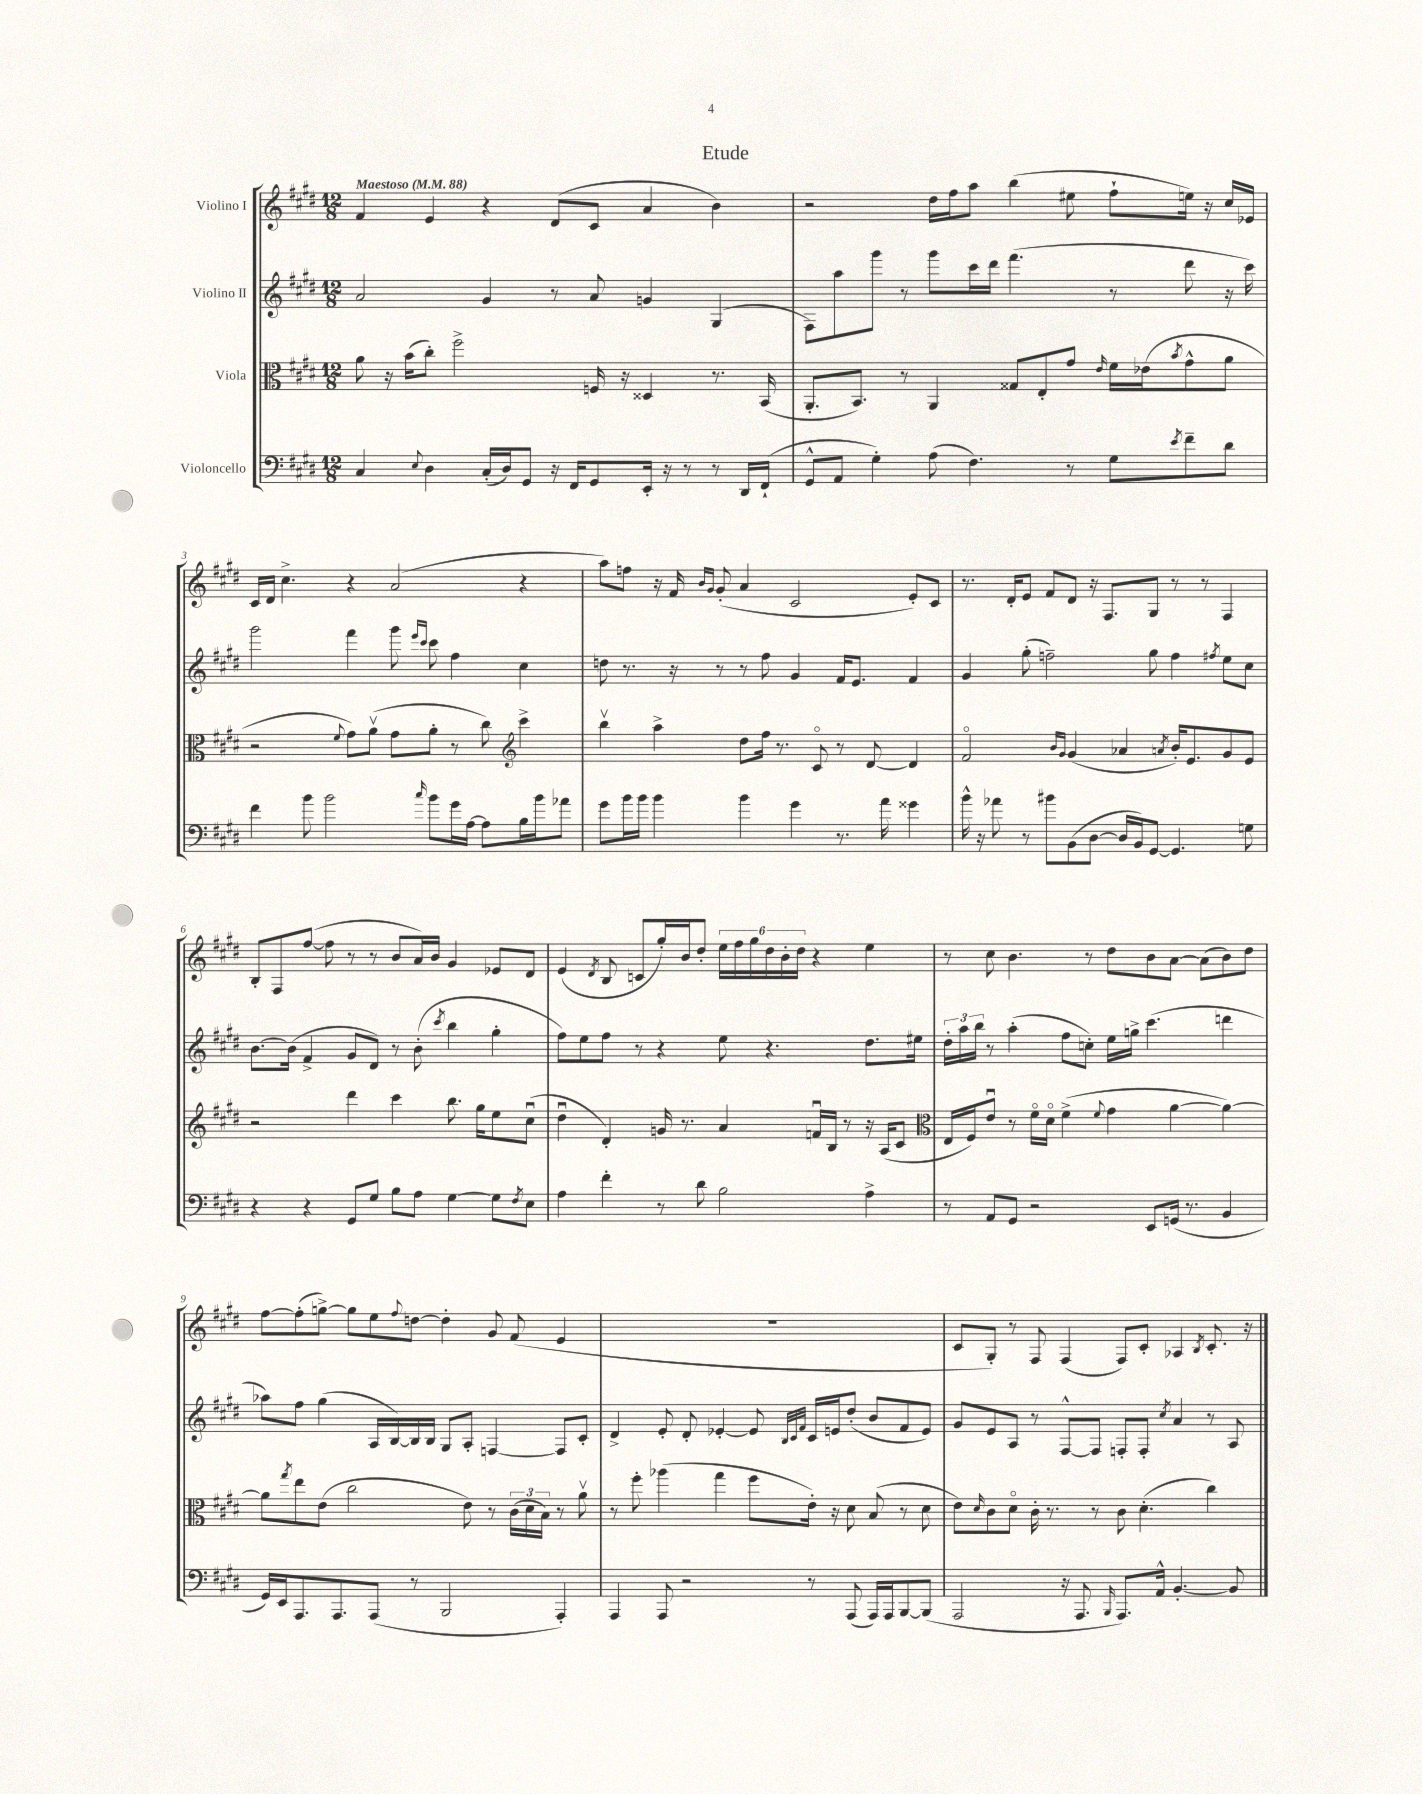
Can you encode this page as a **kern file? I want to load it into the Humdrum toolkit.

**kern	**kern	**kern	**kern
*part4	*part3	*part2	*part1
*staff4	*staff3	*staff2	*staff1
*I"Violoncello	*I"Viola	*I"Violino II	*I"Violino I
*clefF4	*clefC3	*clefG2	*clefG2
*k[f#c#g#d#]	*k[f#c#g#d#]	*k[f#c#g#d#]	*k[f#c#g#d#]
*M12/8	*M12/8	*M12/8	*M12/8
*MM88	*MM88	*MM88	*MM88
=1	=1	=1	=1
!	!	!	!LO:TX:a:B:t=Maestoso
4C#/	8a\	2a/	4f#/
.	16r	.	.
.	(16b\KL	.	.
8qqE/	.	.	.
4D#\	8cc#'\J)	.	4e/
.	2ff#^\	.	.
(16C#'/LL	.	4g#/	4r
16D#/J)	.	.	.
8GG#/J	.	.	.
16r	.	8r	(8d#/L
16FF#/KL	.	.	.
8GG#/	16Fn/	8a/	8c#/J
.	16r	.	.
16EE'/Jk	4D##X/	4gn/	4a/
16r	.	.	.
8r	.	.	.
8r	8.r	(4G#/	4b\)
16DD#/LL	.	.	.
(16FF#`/JJ	(16BB/	.	.
=2	=2	=2	=2
8GG#^^/L	8.AA'/L	8F#\L)	2r
8AA/J	.	8aa\	.
.	8.BB/J)	.	.
4G#'\)	.	8ggg#\J	.
.	8r	8r	.
(8A\	4AA/	8ggg#\L	16dd#\LL
.	.	.	16ff#\J
4.F#\)	.	16ccc#\L	8aa\J
.	.	16ddd#\JJ	.
.	8G##X/L	(4.fff#\	(4bb\
.	8E'/	.	.
8r	8g#/J	.	8ee#X\
.	16qqe/	.	.
8G#\L	16f#\LL	8r	8ff#`\L
.	(16e-X\J	.	.
8qe/	8qb/	.	.
8f#~\	8g#^^\	8ddd#\	16een\Jk)
.	.	.	16r
8d#\J	8a\J	16r	16cc#/LL
.	.	16ccc#\)	16e-X/JJ
!!LO:LB:g=z
=3	=3	=3	=3
4f#\	2r	2ggg#\	16c#/LL
.	.	.	16d#/JJ
.	.	.	4.cc#^\
8b\	.	.	.
2b\	.	.	.
.	8qqf#/	.	.
.	8g#\L)	4fff#\	4r
.	(8av\J	.	.
.	8g#\L	8ggg#\	(2a/
.	.	16qqeee/LL	.
16qqcc#/	.	16qqccc#/JJ	.
8b\L	8a'\J	8ccc#\	.
16g#\L	8r	4ff#\	.
[16A\JJ	.	.	.
8A\L]	8cc#\)	.	.
*	*clefG2	*	*
16B\L	4ccc#^\	4cc#\	4r
16b\J	.	.	.
8a-X\J	.	.	.
=4	=4	=4	=4
8g#\L	4bbv\	8ddn\	8aa\L)
16b\L	.	8.r	8ffn\J
16b\JJ	.	.	.
4b\	4aa^\	.	16r
.	.	16r	16f#/
.	.	.	16qqb/LL
.	.	.	16qqg#/JJ
.	.	8r	(8g#'/
4b\	8dd#\L	8r	4a/
.	16ff#\Jk	8ff#\	.
.	8.r	.	.
4g#\	.	4g#/	2c#/
.	8c#/	.	.
8.r	8r	16f#/KL	.
.	.	8.e/J	.
.	[8d#/	.	.
16a\	.	.	.
4g##X\	4d#/]	4f#/	8e'/L)
.	.	.	8c#/J
=5	=5	=5	=5
16b^^\	2f#/	4g#/	8.r
16r	.	.	.
8a-X\	.	.	.
.	.	.	16d#'/KL
8r	.	(8gg#'\	8e/J
8b#X\L	.	2ffn~\)	8f#/L
.	16qqb/LL	.	.
.	16qqg#/JJ	.	.
(8BB\	(4g#/	.	8d#/J
[8D#\J	.	.	16r
.	.	.	8.F#/L
16D#/LL]	4a-X/	.	.
16BB/J)	.	.	.
[8GG#/J	.	8gg#\	8G#/J
.	8qan/	.	.
4.GG#/]	16b'/KL)	4ff\	8r
.	8.e/	.	.
.	.	.	8r
.	.	8qff#X/	.
.	8g#/	8ee\L	4F#/
8Gn\	8e/J	8cc#\J	.
!!LO:LB:g=z
=6	=6	=6	=6
4r	2r	[8.b\L	8B'/L
.	.	.	8F#/
.	.	(16b\Jk]	.
4r	.	4f#^/	([8ff#/J
.	.	.	8ff#\]
8GG#/L	4ddd#\	8g#/L	8r
8G#/J	.	8d#/J)	8r
8B\L	4ccc#\	8r	8b/L
8A\J	.	(8b'\	16a/L)
.	.	.	16b/JJ
.	.	8qccc#/	.
[4G#\	8.bb\	4bb\	4g#/
.	16gg#\KL	.	.
8G#\L]	8ee\	4gg#'\	8e-X/L
8qF#/	.	.	.
8E\J	(8cc#u\J	.	8d#/J
=7	=7	=7	=7
4A\	4dd#u\	8ff#\L)	(4e/
.	.	8ee\	.
.	.	.	8qd#/
4f#'\	4d#'/)	8ff#\J	8B/
.	.	8r	8cn/L
8r	16gn/	4r	16gg#'/L)
.	8.r	.	16b/J
8d#\	.	.	8dd#'/J
2B\	4a/	8ee\	24ee\LL
.	.	.	24ff#\
.	.	.	24gg#\
.	.	4.r	24dd#\
.	.	.	24b'\
.	.	.	24dd#\JJ
.	16fnu/LL	.	4r
.	16B/JJ	.	.
.	8r	.	.
4A^\	16r	8.dd#\L	4ee\
.	(16A/KL	.	.
.	8c#/J	.	.
.	.	16ee#X\Jk	.
=8	=8	=8	=8
*	*clefC3	*	*
8r	16E/LL	24dd#'\LL	8r
.	.	24aa\	.
.	16F#/J)	.	.
.	.	24bb\JJ	.
8AA/L	8eu/J	8r	8cc#\
8GG#/J	8r	(4aa'\	4.b\
2r	16f#\LL	.	.
.	16d#\JJ	.	.
.	(4f#^\	8ff#\L	.
.	.	8ccn'\J)	8r
.	8qqf#/	.	.
.	4g#\	16ee\LL	8dd#\L
.	.	16ggn^\JJ	.
8EE/L	.	(4.ccc#\	8b\
(16GGn/Jk	[4a\	.	[8a\J
8.r	.	.	.
.	.	.	(8a\L]
4BB/	4a\_)	4dddn\	8b\)
.	.	.	8dd#\J
!!LO:LB:g=z
=9	=9	=9	=9
16GG#/LL)	8a\L]	8aa-X\L)	[8ff#\L
16EE/J	.	.	.
.	8qgg#/	.	.
8.AAA/	8ee\	8ff#\J	(8ff#'\]
.	(8e\J	(4gg#\	[8ggn^\J)
8.AAA/	.	.	.
.	2cc#\	.	8gg\L]
(8AAA/J	.	16A/LL	8ee\
.	.	[16B/)	.
.	.	.	8qqff#/
8r	.	16B/]	[8ddn\J
.	.	16B/JJ	.
2BBB/	.	8G#/L	4dd'\]
.	8e\)	8A'/J	.
.	8r	[4Fn/	8g#/
.	(24c#\LL	.	(8f#/
.	24d#\	.	.
.	24B\JJ)	.	.
4AAA'/)	8r	8F/L]	4e/
.	8av\	8c#'/J	.
=10	=10	=10	=10
4AAA/	8r	4d#^/	1.r
.	8ff#'\	.	.
8AAA/	(4aa-X\	8e'/	.
2r	.	8d#'/	.
.	4gg#\	[4e-X'/	.
.	8ff#\L	8e-/]	.
.	.	32qqB/LLL	.
.	.	32qqc#/	.
.	.	32qqf#/JJJ	.
8r	16e'\Jk)	16c#/LL	.
.	16r	16en/J	.
(8AAA/	8d#\	(8dd#'/J	.
16AAA/LL)	(8B/	8b/L	.
16AAA/J	.	.	.
[8BBB/	8r	8f#/	.
(8BBB/J]	8d#\	8e/J)	.
=11	=11	=11	=11
2AAA/	8e\L)	8g#/L	8c#/L
.	16qqd#/	.	.
.	8c#\	8e/	8G#'/J)
.	8d#\J	8A/J	8r
.	16c#'\	8r	8F#/
.	8.r	.	.
16r	.	[8F#^^/L	(4F#/
8.AAA/	.	.	.
.	8r	8F#/J]	.
16qqBBB/	.	.	.
8.AAA/L)	8c#\	8Fn'/L	8F#/L)
.	(4.d#'\	8F'/J	8c#'/J
16AA^^/Jk	.	.	.
.	.	8qcc#/	.
[4.BB'/	.	4a/	4A-X/
.	.	.	8qB/
.	4cc#\)	8r	8.c#'/
8BB/]	.	8A/	.
.	.	.	16r
==	==	==	==
*-	*-	*-	*-
